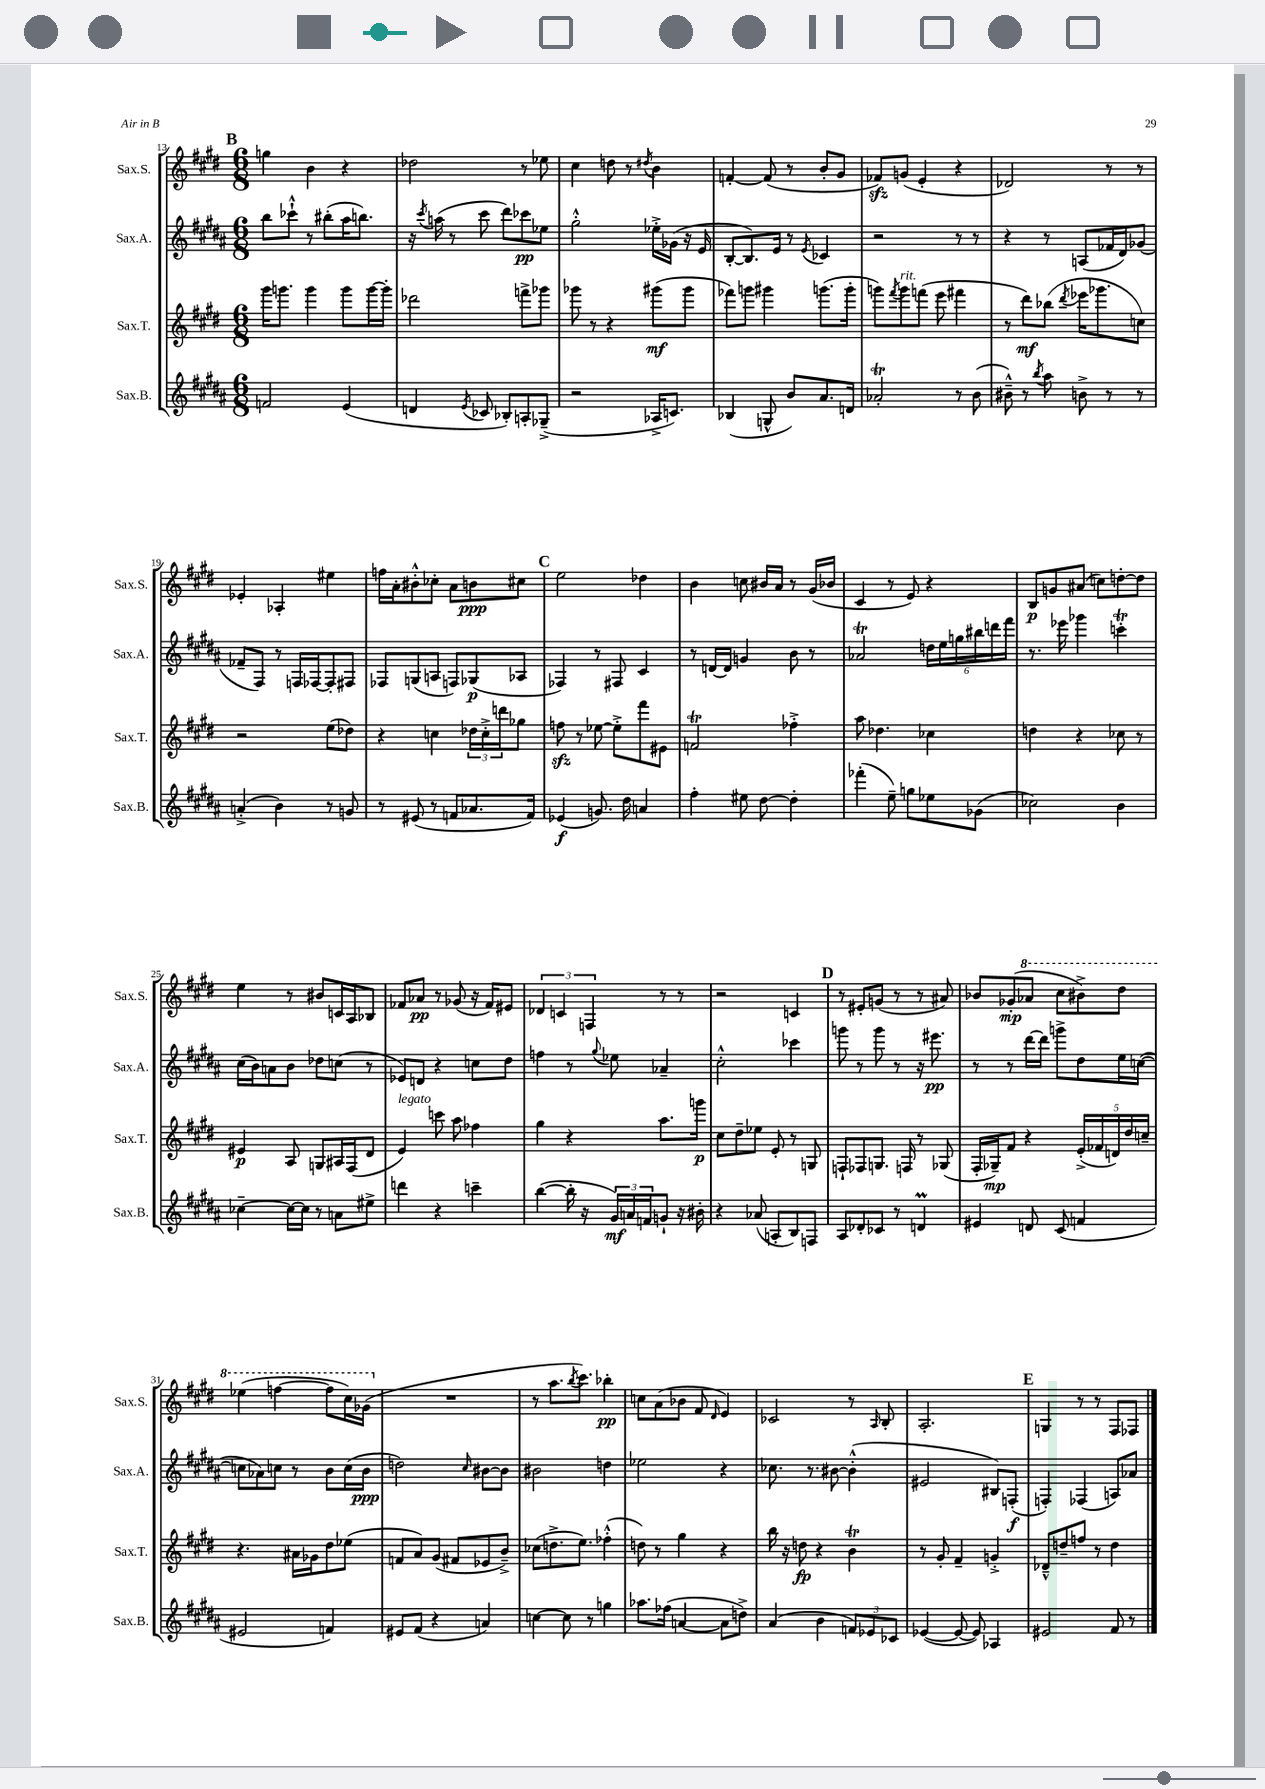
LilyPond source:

<<
\new StaffGroup <<
\new Staff = "s0" \with { instrumentName = "Sax.S." shortInstrumentName = "Sax.S." } {
    \clef treble \key e \major \numericTimeSignature \time 6/8
    \mark \markup { \bold "B" } g''4 b'4 r4 |
    des''2 r8 ees''8 |
    cis''4 d''8 r8 \acciaccatura { dis''8 } b'4 |
    f'4~-. f'8( r8 b'8-. gis'8 |
    fes'8\sfz) g'8( e'4-. r4 |
    des'2) r8 r8 |
    ees'4-. aes4-. eis''4 |
    f''16 a'16-. bis'8-.-^ ces''8-. a'8 b'8\ppp cis''8 |
    \mark \markup { \bold "C" } e''2 des''4 |
    b'4 c''8 bis'16 a'16 r8 gis'16( bes'16 |
    cis'4 r8 e'8) r4 |
    b8\p g'8 ais'8( c''8) d''8~-. d''8 |
    e''4 r8 bis'8 c'16 a16 bes8 |
    fes'8 aes'8\pp r8 ges'8( r16 fes'16) eis'8 |
    \tuplet 3/2 { des'4 c'4 f4 } r8 r8 |
    r2 c'4 |
    \mark \markup { \bold "D" } r8 eis'8-. g'8( r8 r8 ais'8) |
    bes'8 ges'8-.\mp( \ottava #1 aes''8 cis'''8 bis''8->) dis'''8 |
    ees'''4( f'''4~ f'''8 cis'''16) ges''16( \ottava #0 |
    R2. |
    r8 a''8. \acciaccatura { b''8 } cis'''8.) bes''4-.\pp |
    c''8 a'8( bes'8 fis'8 \grace { dis'16 } e'4) |
    ces'2 r8 \grace { a16 } b8-. |
    a2.-. |
    \mark \markup { \bold "E" } g4 r8 r8 fis8 fes8 \bar "|." |
}
\new Staff = "s1" \with { instrumentName = "Sax.A." shortInstrumentName = "Sax.A." } {
    \clef treble \key b \major \numericTimeSignature \time 6/8
    \mark \markup { \bold "B" } b''8 ces'''8-!-^ r8 bis''8-.( ais''16 b''8.) |
    r16 \acciaccatura { cis'''8 } a''16( r8 cis'''8 dis'''8) ces'''8\pp ees''8 |
    gis''2-.-^ ees''16-.-> ges'16( r16 e'16 |
    b8~-. b8.) e'16 r8 \acciaccatura { e'8 } ces'4 |
    r2 r8 r8 |
    r4 r8 a8( fes'16 dis'16) ges'8( |
    fes'8-- fis8) r8 f16 fes16~ fes8-. fis8 |
    fes8 g8( a8 f8) ges8\p( aes8 |
    \mark \markup { \bold "C" } fes4) r8 fis8 cis'4 |
    r8 d'16~ d'16 g'4 b'8 r8 |
    aes'2\trill \tuplet 6/4 { d''16 e''16 g''16 bis''16 d'''16 fis'''16 } |
    r8. ees'''16 ges'''4 c'''4-.\trill |
    cis''16( b'16) a'8 b'8 des''8 c''8( r8 |
    ees'8) d'8 r4 c''8 dis''8 |
    f''4 r8 \appoggiatura { gis''8 } ees''8 aes'4-- |
    cis''2-.-^ ces'''4 |
    \mark \markup { \bold "D" } g'''8 r8 g'''8 r8 r16 eis'''8.\pp |
    r8 r8 dis'''16~ dis'''16 g'''8-> dis''8 e''16 c''16~( |
    c''8 aes'8) c''8 r8 b'8 c''16( b'16\ppp |
    d''2) \grace { cis''16 } bis'8~ bis'8 |
    bis'2 d''4 |
    ees''2 r4 |
    ces''8. r8. bis'8~ bis'4-.-^( |
    eis'2 bis8) f8-.\f( |
    \mark \markup { \bold "E" } f4-.) fes4( a8) aes'8 \bar "|." |
}
\new Staff = "s2" \with { instrumentName = "Sax.T." shortInstrumentName = "Sax.T." } {
    \clef treble \key e \major \numericTimeSignature \time 6/8
    \mark \markup { \bold "B" } gis'''16 g'''8. g'''4 g'''8 g'''16~ g'''16-. |
    des'''2 f'''8-> ges'''8 |
    ges'''8 r8 r4 gis'''8\mf( gis'''8 |
    fes'''8) g'''8 gis'''4 g'''8.( g'''16-. |
    g'''8) \acciaccatura { fis'''8 } g'''8^\markup { \italic "rit." } f'''8( e'''8 fis'''4 |
    r8 dis'''8\mf) bes''8( \acciaccatura { dis'''8 } ees'''16 ges'''8. c''8) |
    r2 e''8( des''8) |
    r4 c''4 \tuplet 3/2 { des''16 c''16-.-> d'''16 } ges''8 |
    \mark \markup { \bold "C" } f''8\sfz r8 ees''8~ ees''8-.-> fis'''8 eis'8 |
    f'2\trill fes''4-.-> |
    a''8 des''4. ces''4 |
    d''4 r4 ces''8 r8 |
    eis'4\p a8 g8 ais16 fis16( dis'8 |
    e'4^\markup { \italic "legato" }) c'''8 a''8 fes''4 |
    gis''4 r4 a''8. g'''16\p |
    cis''8 dis''8-- ees''8 e'8-. r8 g8 |
    \mark \markup { \bold "D" } f8-! fes8 g8. f16 r8 ges8( |
    fis16-. ges16--\mp) fis'8 r4 \tuplet 5/4 { e'16-.->( fes'16 d'16) dis''16 c''16-- } |
    r4. ais'16 ges'16 dis''8 ees''8( |
    f'8 a'8) gis'8( fis'8 ees'8 b'8--->) |
    ces''8( d''8.-> e''8.) fes''4-.-^( |
    d''8) r8 gis''4 r4 |
    b''16 r16 d''8\fp r4 b'4\trill |
    r8 gis'8-. fis'4-- g'4-.-> |
    \mark \markup { \bold "E" } des'8---^ d''8-- f''8 r8 d''4 \bar "|." |
}
\new Staff = "s3" \with { instrumentName = "Sax.B." shortInstrumentName = "Sax.B." } {
    \clef treble \key b \major \numericTimeSignature \time 6/8
    \mark \markup { \bold "B" } f'2 e'4( |
    d'4 \acciaccatura { e'8 } ces'8 bes8-.) a8-. ges8--->( |
    r2 aes16-> c'8.) |
    bes4( g8-^ b'8) ais'8. d'16 |
    aes'2-.\trill r8 b'8( |
    bis'8---^) r8 \acciaccatura { b''8 } ais''8 b'8-> r8 r8 |
    a'4-.->( b'4) r8 g'8 |
    r8 eis'8( r8 f'8 aes'8. f'16) |
    \mark \markup { \bold "C" } ees'4\f( g'8.) dis''16 a'4 |
    fis''4-. eis''8 dis''8~ dis''4-. |
    fes'''4-.( e''8--) g''8 ees''8 ges'8( |
    ces''2) b'4 |
    ces''4~-- ces''16~ ces''16 r8 a'8 eis''8-> |
    d'''4 r4 c'''4-- |
    b''4~( b''16-. r16 \tuplet 3/2 { gis'16\mf) a'16 f'16 } g'8-! r16 bis'16-. |
    r4 aes'8( a8-. b8) f8 |
    \mark \markup { \bold "D" } ais8 des'8-. ces'8 r8 d'4\prall |
    eis'4 d'8 cis'8( f'4 |
    eis'2 f'4) |
    eis'8 fis'8( r4 a'4) |
    c''4~ c''8 r8 g''4 |
    aes''8. fes''16( a'4~ a'8 d''8->) |
    ais'4( b'4 \tuplet 3/2 { f'8) ees'8 ces'8 } |
    ees'4~( ees'8~ ees'8) aes4 |
    \mark \markup { \bold "E" } eis'2 fis'8 r8 \bar "|." |
}
>>
>>
\layout { \context { \Score currentBarNumber = #13 } }
